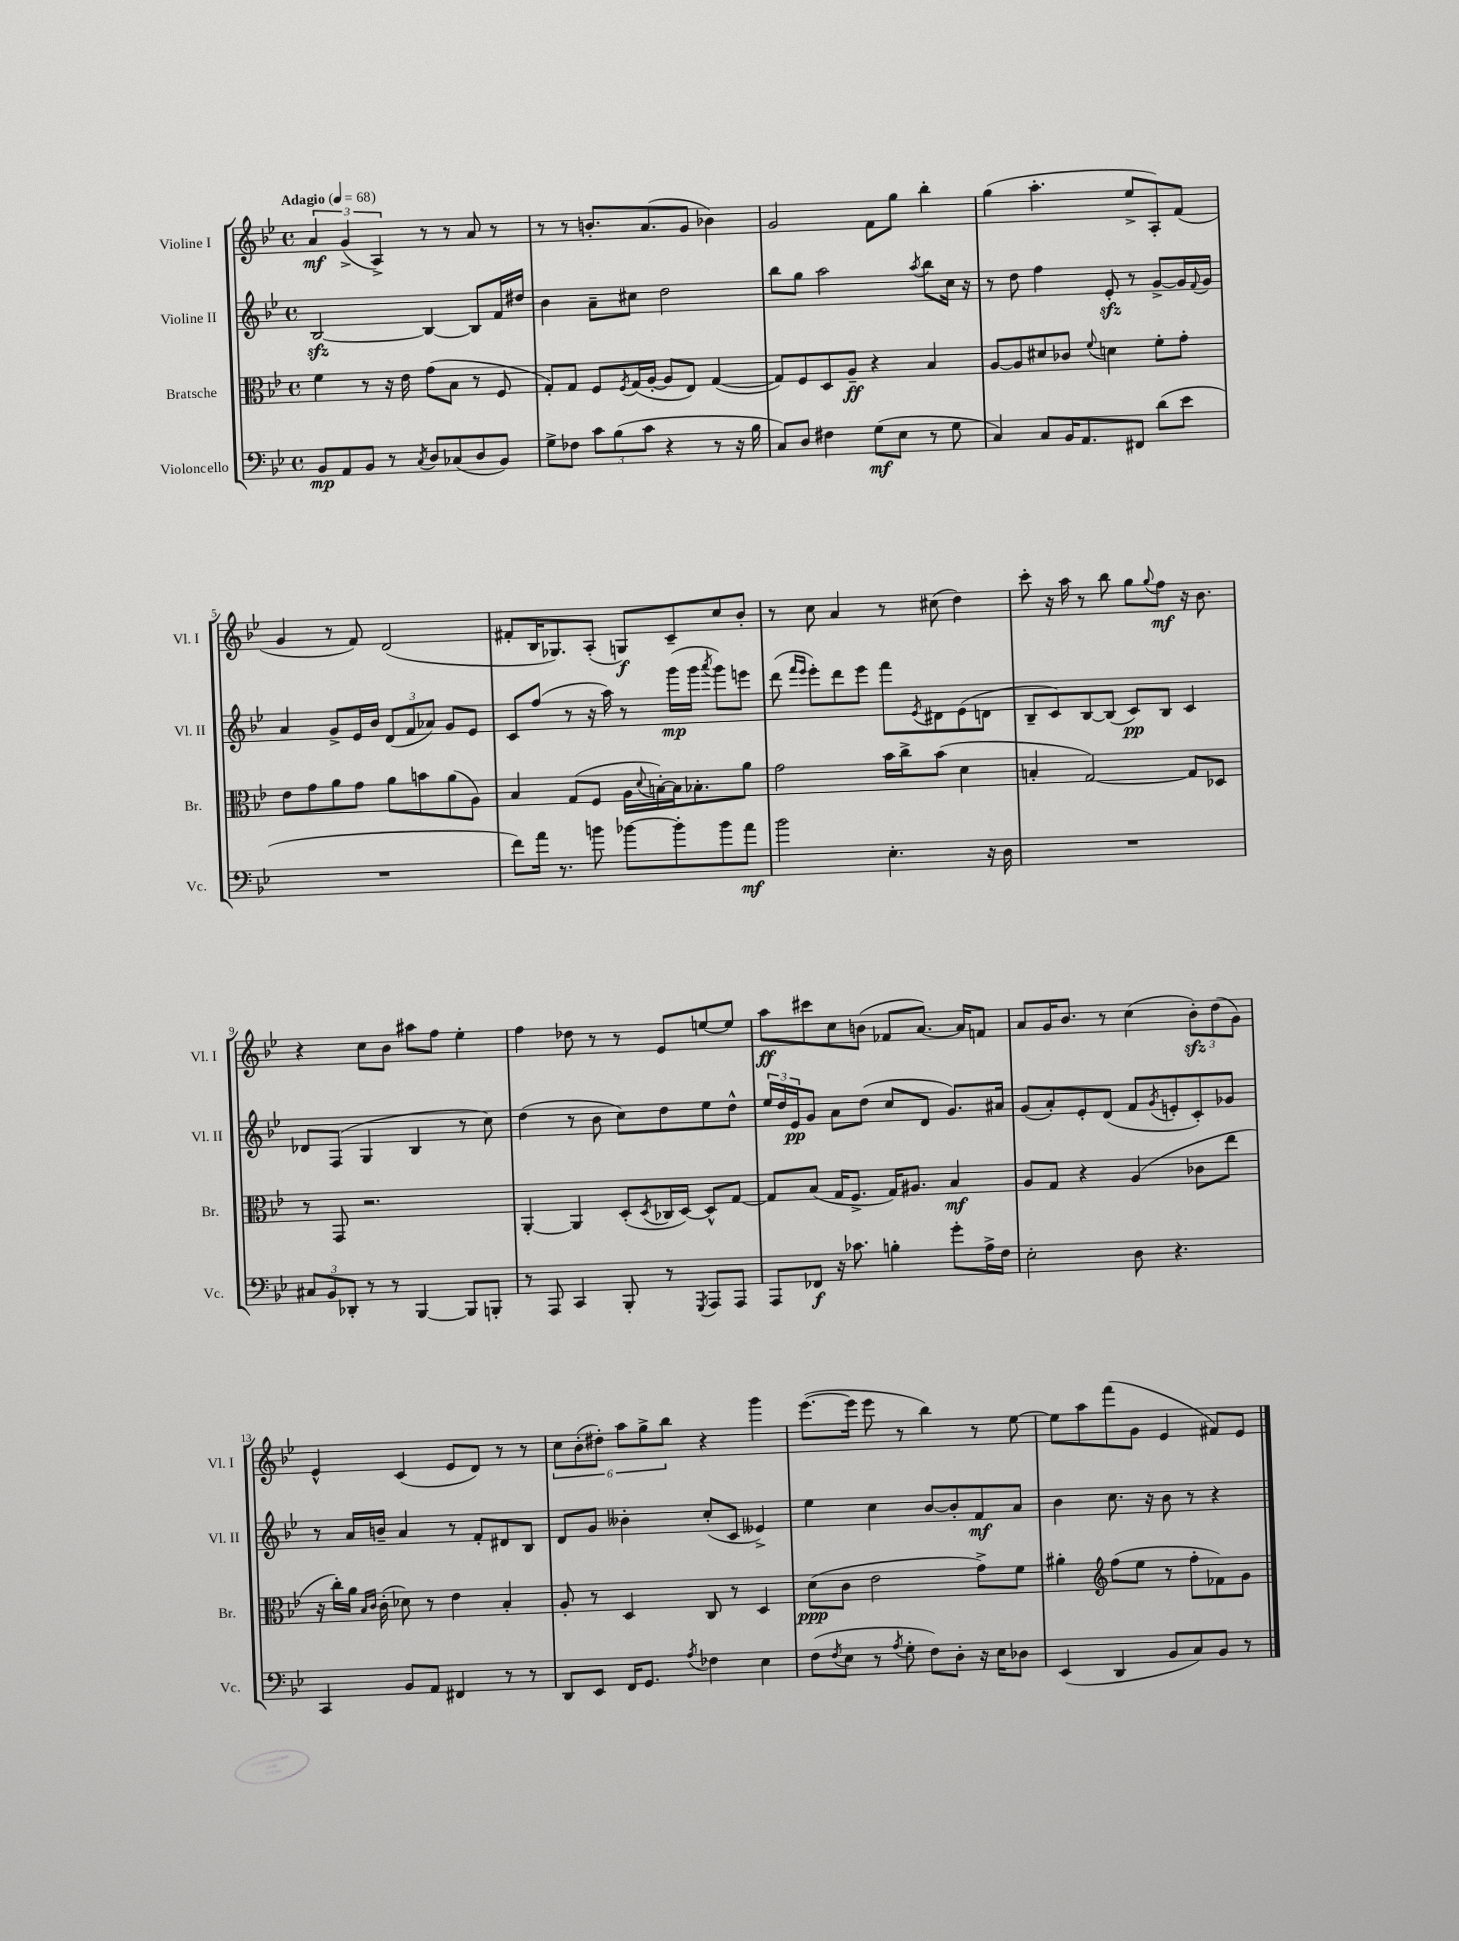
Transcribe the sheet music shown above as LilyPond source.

<<
\new StaffGroup <<
\new Staff = "s0" \with { instrumentName = "Violine I" shortInstrumentName = "Vl. I" } {
    \clef treble \key bes \major \defaultTimeSignature \time 4/4 \tempo "Adagio" 4 = 68
    \tuplet 3/2 { a'4\mf g'4->( a4->) } r8 r8 a'8 r8 |
    r8 r8 b'8.-. a'8.( g'8 bes'4) |
    g'2 f'8 g''8 bes''4-. |
    g''4( a''4.-. ees''8-> a8-.) f'8( |
    g'4 r8 f'8) d'2( |
    fis'8-. bes16 ges8.) a8-.( g8\f) c'8-- c''8 bes'8-. |
    r8 c''8 a'4 r8 cis''8( d''4) |
    c'''8-. r16 a''16 r8 bes''8 g''8 \appoggiatura { g''8 } f''8\mf r16 bes'8. |
    r4 c''8 bes'8 ais''8 f''8 ees''4-. |
    f''4 des''8 r8 r8 ees'8 e''8~ e''8 |
    a''8\ff cis'''8 c''8 b'8( fes'8 a'8.~) a'16 f'8 |
    a'8 g'16 bes'8. r8 c''4( \tuplet 3/2 { bes'8-.\sfz) d''8( g'8) } |
    ees'4-^ c'4( ees'8 d'8) r8 r8 |
    \tuplet 6/4 { c''8 bes'8-.( dis''8-.) a''8 g''8-> bes''8 } r4 g'''4 |
    ees'''8.~( ees'''16 ees'''8 r8 bes''4) r8 ees''8~ |
    ees''8 a''8 f'''8( g'8 ees'4 fis'8) ees'8 \bar "|." |
}
\new Staff = "s1" \with { instrumentName = "Violine II" shortInstrumentName = "Vl. II" } {
    \clef treble \key bes \major \defaultTimeSignature \time 4/4
    bes2~\sfz bes4~ bes8 f'16 dis''16 |
    bes'4 a'8-- cis''8 d''2 |
    bes''8 g''8 a''2 \acciaccatura { a''8 } bes''8 c''16 r16 |
    r8 d''8 f''4 ees'8-.\sfz r8 g'8~-> g'16 \appoggiatura { f'8 } g'16 |
    a'4 g'8-> ees'16 bes'16 \tuplet 3/2 { d'8( f'8 aes'8) } g'8 ees'8 |
    c'8 f''8( r8 r16 a''16) r8 g'''16\mp( g'''16 \acciaccatura { a'''8 } g'''8) e'''8 |
    d'''8( \grace { f'''16 ees'''16 } ees'''8-.) d'''8 ees'''8 f'''8 \acciaccatura { ees'8 } dis'8 ees'8( d'8 |
    bes8-- c'8) bes8~ bes8( c'8\pp) bes8 c'4 |
    des'8 f8( g4 bes4 r8 c''8) |
    d''4( r8 bes'8 c''8) d''8 ees''8 d''8-^ |
    \tuplet 3/2 { ees''16 d''16 ees'16\pp } g'8 a'8 d''8( c''8 d'8 g'8.) ais'16 |
    g'8( a'8-.) ees'8-. d'8( f'8 \acciaccatura { g'8 } e'8-. c'8-.) ges'8 |
    r8 a'16 b'16-- a'4 r8 f'8-. dis'8 bes8 |
    d'8 g'8 beses'4-. c''8-.( c'8 eeses'4->) |
    ees''4 c''4 bes'8~ bes'8-. f'8\mf a'8 |
    bes'4 c''8. r16 bes'8 r8 r4 \bar "|." |
}
\new Staff = "s2" \with { instrumentName = "Bratsche" shortInstrumentName = "Br." } {
    \clef alto \key bes \major \defaultTimeSignature \time 4/4
    f'4 r8 r16 ees'16 g'8( bes8 r8 f8 |
    g8-.) g8 f8 \acciaccatura { f8 } g16( a16~-. a8 ees8) g4~( |
    g8) f8 d8 a8--\ff r4 bes4 |
    a8~ a8 dis'8 ces'8 \appoggiatura { f'8 } d'4 f'8-. g'8-. |
    ees'8 g'8 a'8 g'8 a'8 b'8 a'8( a8) |
    bes4 g8( f8 a16 \appoggiatura { d'8 } b16~-.) b16 bes8.-. a'8 |
    g'2 bes'16 c''16-> bes'8( d'4 |
    b4-. g2~) g8 des8 |
    r8 g,8 r2. |
    a,4~-. a,4 d8-.( \acciaccatura { d8 } ces16 d16~) d8-^ g8~ |
    g8 bes8( g16 f8.-> g16) ais8. bes4\mf |
    a8 g8 r4 a4( ces'8 ees''8 |
    r16 c''16-.) a'16 \grace { bes16 c'16 } c'16-.( des'8) r8 ees'4 bes4-. |
    a8-. r8 d4 c8 r8 d4 |
    d'8\ppp( c'8 ees'2 g'8->) f'8 |
    ais'4-. \clef treble f''8( ees''8 r8 f''8-. fes'8) g'8 \bar "|." |
}
\new Staff = "s3" \with { instrumentName = "Violoncello" shortInstrumentName = "Vc." } {
    \clef bass \key bes \major \defaultTimeSignature \time 4/4
    bes,8\mp a,8 bes,8 r8 \acciaccatura { c8 } d8 ces8( d8 bes,8) |
    g8-> fes8 \tuplet 3/2 { c'8 bes8( c'8 } r4 r8 r16 bes16 |
    c8) d8 fis4 g8\mf( ees8 r8 g8 |
    c4) c8 bes,16 a,8. fis,8 d'8( ees'8 |
    R1 |
    f'8) a'16 r8. b'8 bes'8~ bes'8-. bes'8 a'8\mf |
    bes'2 ees4.-. r16 d16 |
    R1 |
    \tuplet 3/2 { cis8 bes,8 des,8-. } r8 r8 bes,,4~ bes,,8 b,,8-. |
    r8 a,,8 c,4 bes,,8-. r8 \acciaccatura { g,,8 } a,,8 a,,8 |
    a,,8 fes,8\f r16 ces'8. b4-. g'8-. a16-> f16 |
    ees2-. d8 r4. |
    c,4 bes,8 a,8 fis,4 r8 r8 |
    d,8 ees,8 f,16 g,8. \acciaccatura { a8 } fes4 ees4 |
    f8( \acciaccatura { f8 } ees8 r8 \acciaccatura { a8 } g8-. f8) d8-. r16 ees16 des8 |
    ees,4( d,4 bes,8 c8) bes,8 r8 \bar "|." |
}
>>
>>
